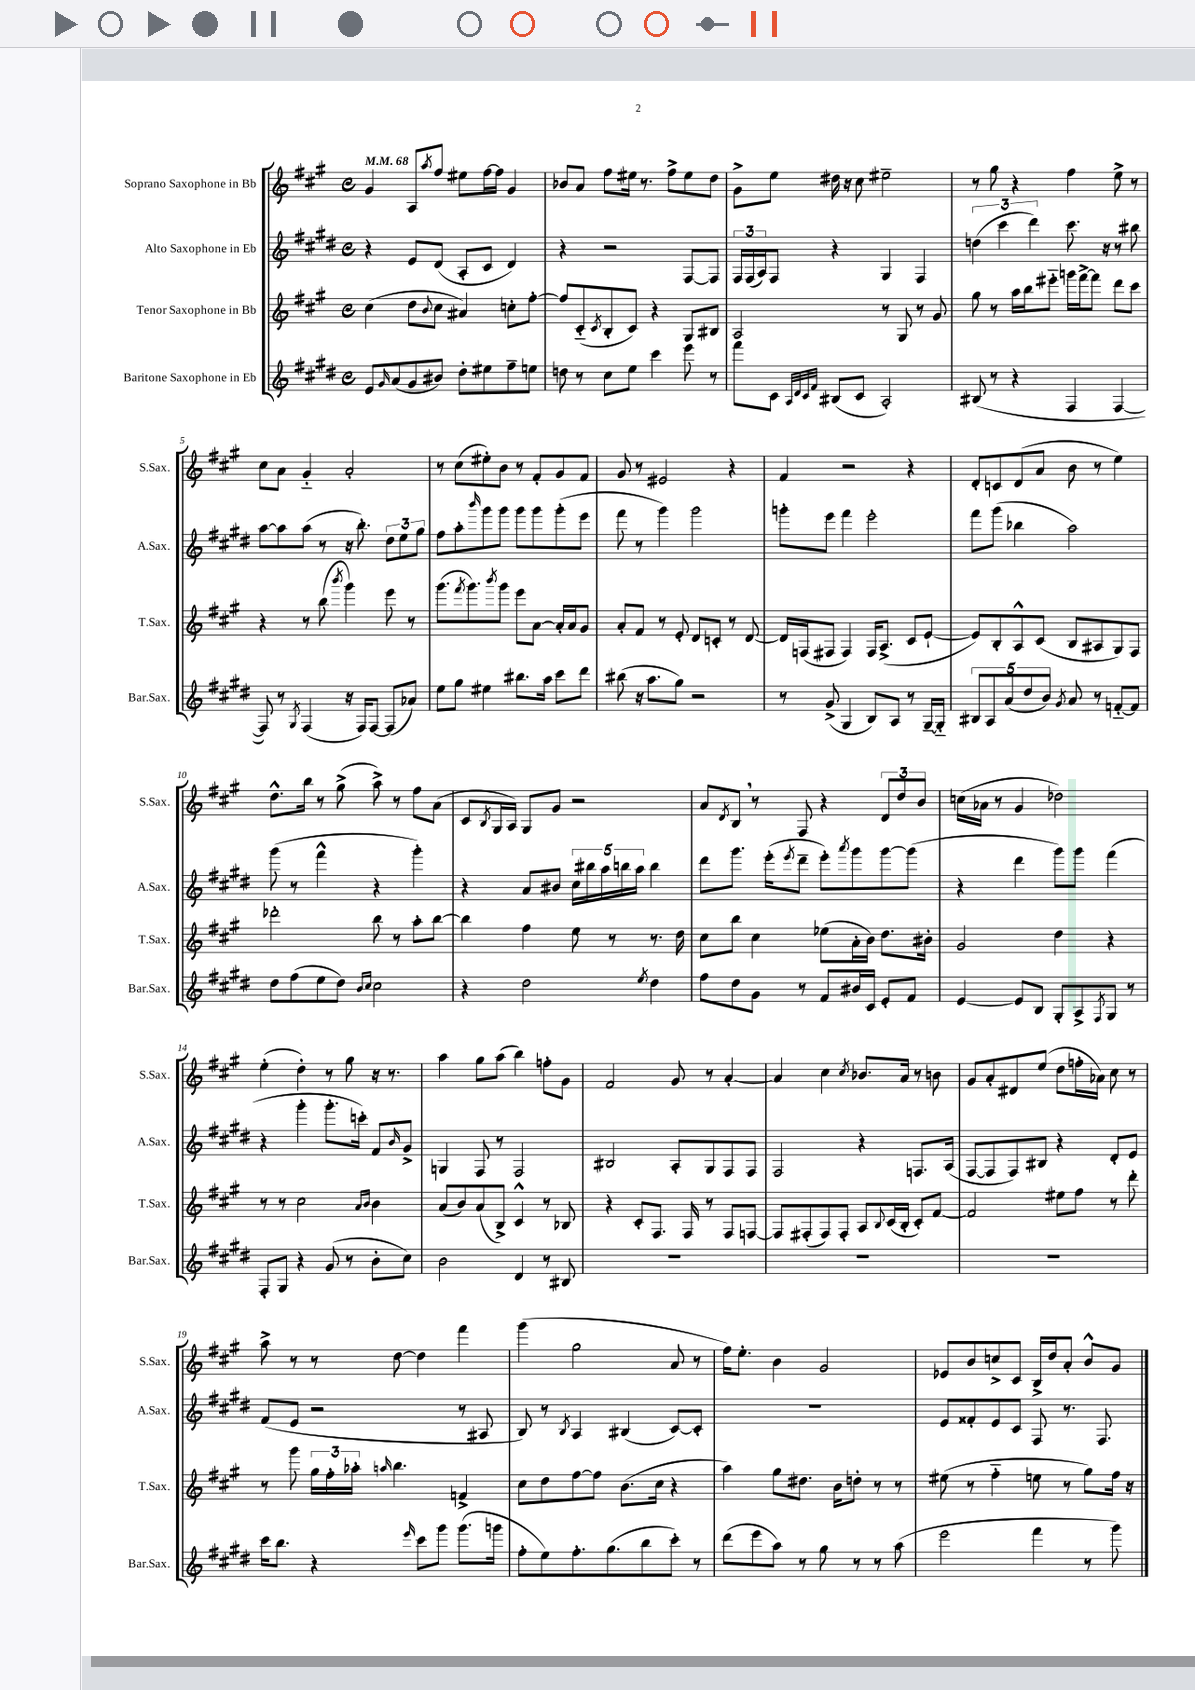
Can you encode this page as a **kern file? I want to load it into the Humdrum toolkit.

**kern	**kern	**kern	**kern
*staff4	*staff3	*staff2	*staff1
*clefG2	*clefG2	*clefG2	*clefG2
*k[f#c#g#d#]	*k[f#c#g#]	*k[f#c#g#d#]	*k[f#c#g#]
*M4/4	*M4/4	*M4/4	*M4/4
*met(c)	*met(c)	*met(c)	*met(c)
*MM68	*MM68	*MM68	*MM68
8e	(4cc#	4r	4g#
16qqg#	.	.	.
(8a	.	.	.
8g#	8dd	8e	8A
.	8qqb	.	8qaa
8b#)	8cc#	(8d#	8ff#
8dd#'	4a#)	8A'	8ee#
8ee#	.	8c#	[16ff#
.	.	.	16ff#]
8ff#~	8cc'	4d#)	4g#
8ee	[8ff#'	.	.
=	=	=	=
8dd	8ff#]	4r	8b-
8r	(8c#'~	.	8a
.	8qc#	.	.
8cc#	8B'	2r	8ff#
8ee	8c#)	.	16ee#
.	.	.	8.r
4ccc#	4r	.	.
.	.	.	8ff#^
8eee	8G#	[8F#	8ee#
8r	8B#	8F#]	8dd
=	=	=	=
8fff#	2A	24F#	8g#^
.	.	(24F#	.
.	.	24A)	.
8c#	.	8F#	8ee
32qqA	.	.	.
32qqd#	.	.	.
32qqc#	.	.	.
32qqf#	.	.	.
(8B#	.	4r	16dd#
.	.	.	16r
8c#	.	.	8cc#
2A')	8r	4G#	2ee#~
.	8G#	.	.
.	8r	4F#	.
.	8g#	.	.
=	=	=	=
(8B#	8gg#	(6dd	8r
8r	8r	.	8gg#
.	.	6ccc#	.
4r	16aa	.	4r
.	16bb	.	.
.	.	6ddd#)	.
.	8eee#'~	.	.
4F#	16ggg	8.ccc#	4ff#
.	[16fff#^	.	.
.	8fff#]	.	.
.	.	16r	.
[4F#	8ddd	8r	8ee^
.	8ccc#	8bb#	8r
=	=	=	=
8F#])	4r	[8aa	8cc#
8r	.	8aa]	8a
8qG#	.	.	.
(4F#	8r	(8aa	4g#'~
.	(8bb	8r	.
.	8qbbb	.	.
16r	4ggg#)	16r	2a'
16F#)	.	8.bb')	.
[8F#	.	.	.
(8F#]	8eee	12dd#	.
.	.	12ee	.
8a-)	8r	.	.
.	.	12gg#	.
=	=	=	=
8ee	(8.ggg#	8ff#	8r
8gg#	.	8aa'	(8cc#
.	8qfff#	.	.
.	8.ggg#)	.	.
.	.	16qqbbb	.
4ee#	.	8ggg#	8ee#')
.	8qbbb	.	.
.	8ggg#	8ggg#	8b
8.bb#	8eee	8ggg#	8r
.	[8a	8ggg#	8f#'
16aa	.	.	.
8ccc#	16a']	(8ggg#'	8g#
.	16a	.	.
8ddd#	8g#	8eee	8f#
=	=	=	=
(8bb#	8a'	8fff#	8g#
16r	8f#	8r	8r
8.aa	.	.	.
.	8r	4ggg#)	2e#
8gg#)	8e'	.	.
2r	8d	2ggg#	.
.	8c'	.	.
.	8r	.	4r
.	[8d	.	.
=	=	=	=
8r	16d]	8ggg'	4f#
.	(16F	.	.
(8g#^	8F#	8eee	.
4G#	4F#)	4fff#	2r
8B)	16F#	2eee'	.
.	(8.A^	.	.
8A	.	.	.
8r	8c#	.	4r
[16G#~	[8e`	.	.
16G#'~]	.	.	.
=	=	=	=
10B#	8e])	8fff#	8d'
10A	.	.	.
.	8B'	(8ggg#	8c
(10a	.	.	.
.	8A^^	4bb-	(8d
10dd#	.	.	.
.	(8c#	.	8a
10b)	.	.	.
8qg#	.	.	.
8a	8B	2aa)	8b
8r	8A#	.	8r
[8f'~	8G#)	.	4ee)
8f]	8F#	.	.
=	=	=	=
8dd#	2ddd-'	(8ggg#	8.dd^^
(8ff#	.	8r	.
.	.	.	16bb
8ee	.	4fff#^^	8r
8dd#)	.	.	(8gg#^
16qqb	.	.	.
16qqcc#	.	.	.
2cc#	8bb	4r	8aa^)
.	8r	.	8r
.	8aa'	4ggg#')	8ff#
.	[8bb	.	(8a
=	=	=	=
4r	4bb]	4r	8c#
.	.	.	8qB
.	.	.	16G#
.	.	.	16A)
2dd#	4ff#	8a	8G#
.	.	8b#	8g#
.	8ee	20cc#	2r
.	.	20bb#	.
.	.	20aa	.
.	8r	.	.
.	.	20bb	.
.	.	20aa	.
8qee	.	.	.
4dd#	8.r	4bb	.
.	16dd	.	.
=	=	=	=
8ff#	8cc#	8ddd#	8a
.	.	.	8qd
8dd#	8bb	8.ggg#	8B
8g#	4cc#	.	8r
.	.	(16eee'	.
.	.	8qeee	.
8r	.	8ddd#~	8F#
8f#	(8ee-	8eee')	4r
.	.	8qaaa	.
16b#	16a'	8ggg#	.
16c#	16b)	.	.
8e'	8.dd	[8ggg#	12d
.	.	.	12dd
8f#	.	(8ggg#]	.
.	.	.	12b
.	16b#'	.	.
=	=	=	=
[4e	2g#	4r	(16cc
.	.	.	16a-
.	.	.	8r
8e]	.	4ddd#	4g#
8B	.	.	.
8G#'	4dd	8ggg#)	2dd-)
8A^	.	8ggg#	.
8qF#	.	.	.
8G#	4r	(4fff#	.
8r	.	.	.
=	=	=	=
8F#'	8r	4r	(4ee'
8G#	8r	.	.
4r	2cc#	4ggg#'	4dd')
(8g#	.	8.ggg#'	8r
8r	.	.	8gg#
.	.	16ccc')	.
.	16qqa	.	.
.	16qqb	.	.
8b'	4b	8f#	16r
.	.	.	8.r
.	.	16qqb	.
8cc#)	.	8g#^	.
=	=	=	=
2b	(8a	4G	4aa
.	8b)	.	.
.	(8a	8F#	8gg#
.	8B^)	8r	(8aa
4d#	4c#^^	2F#	4bb)
8r	8r	.	8ff'
8B#	8B-	.	8g#
=	=	=	=
1r	4r	2B#	2f#
.	8c#'	.	.
.	8.F#	.	.
.	.	8A'	8g#
.	16F#	.	.
.	8r	8G#	8r
.	8F#	8F#	[4a'
.	[8F	8F#	.
=	=	=	=
1r	8F]	2F#	4a]
.	(8F#'	.	.
.	8F#)	.	4cc#
.	8F#'	.	.
.	.	.	8qcc#
.	8A	4r	8.b-
.	8qqB	.	.
.	(16c#	.	.
.	16B'	.	16a
.	8c#')	8.F	8r
.	[8f#	.	8b
.	.	(16A	.
=	=	=	=
1r	2f#]	[8F#	8g#
.	.	8F#]	8a'
.	.	8F#)	8d#
.	.	8B#	(8ee
.	8ee#	4r	8dd
.	8ff#	.	16ff'
.	.	.	16a-)
.	8r	8d#'	8cc#
.	8ddd'	8e	8r
=	=	=	=
16ccc#	8r	(8f#	8aa^
8.bb	.	.	.
.	8ggg#	8e	8r
4r	24gg#	2r	8r
.	24ff#'	.	.
.	24aa-'	.	.
.	16qqaa	.	.
.	4.bb	.	[8dd
16qqeee	.	.	.
8ccc#	.	.	4dd]
8ggg#	.	.	.
(8.ggg#	4f^	8r	4fff#
.	.	8A#	.
16ggg	.	.	.
=	=	=	=
8ff#'	8cc#	8B)	(4ggg#
8ee)	8dd	8r	.
.	.	8qB	.
8.ff#'	[8ff#	4A	2gg#
.	8ff#]	.	.
(8.gg#	.	.	.
.	(8.b	(4B#	.
8bb	.	.	.
.	16cc#	.	.
8ccc#')	4r	[8c#)	8a
8r	.	8c#']	8r
=	=	=	=
(8ddd#	4aa)	1r	16ff#)
.	.	.	8.ee'
8eee	.	.	.
8aa)	8gg#	.	4b
8r	8.dd#	.	.
8gg#	.	.	2g#
.	16b	.	.
8r	8dd'	.	.
8r	8r	.	.
(8aa	8r	.	.
=	=	=	=
2eee	(8ee#	8e	8e-
.	8r	8f##'	8b
.	4ff#'~	8e	8cc^
.	.	8c#	8c#
4fff#	8ee	8F#	16B^
.	.	.	16dd
.	8r	8.r	8a'
8r	8gg#)	.	8b^^
.	.	8.F#	.
8ggg#)	16ff#	.	8g#
.	16r	.	.
==	==	==	==
*-	*-	*-	*-
